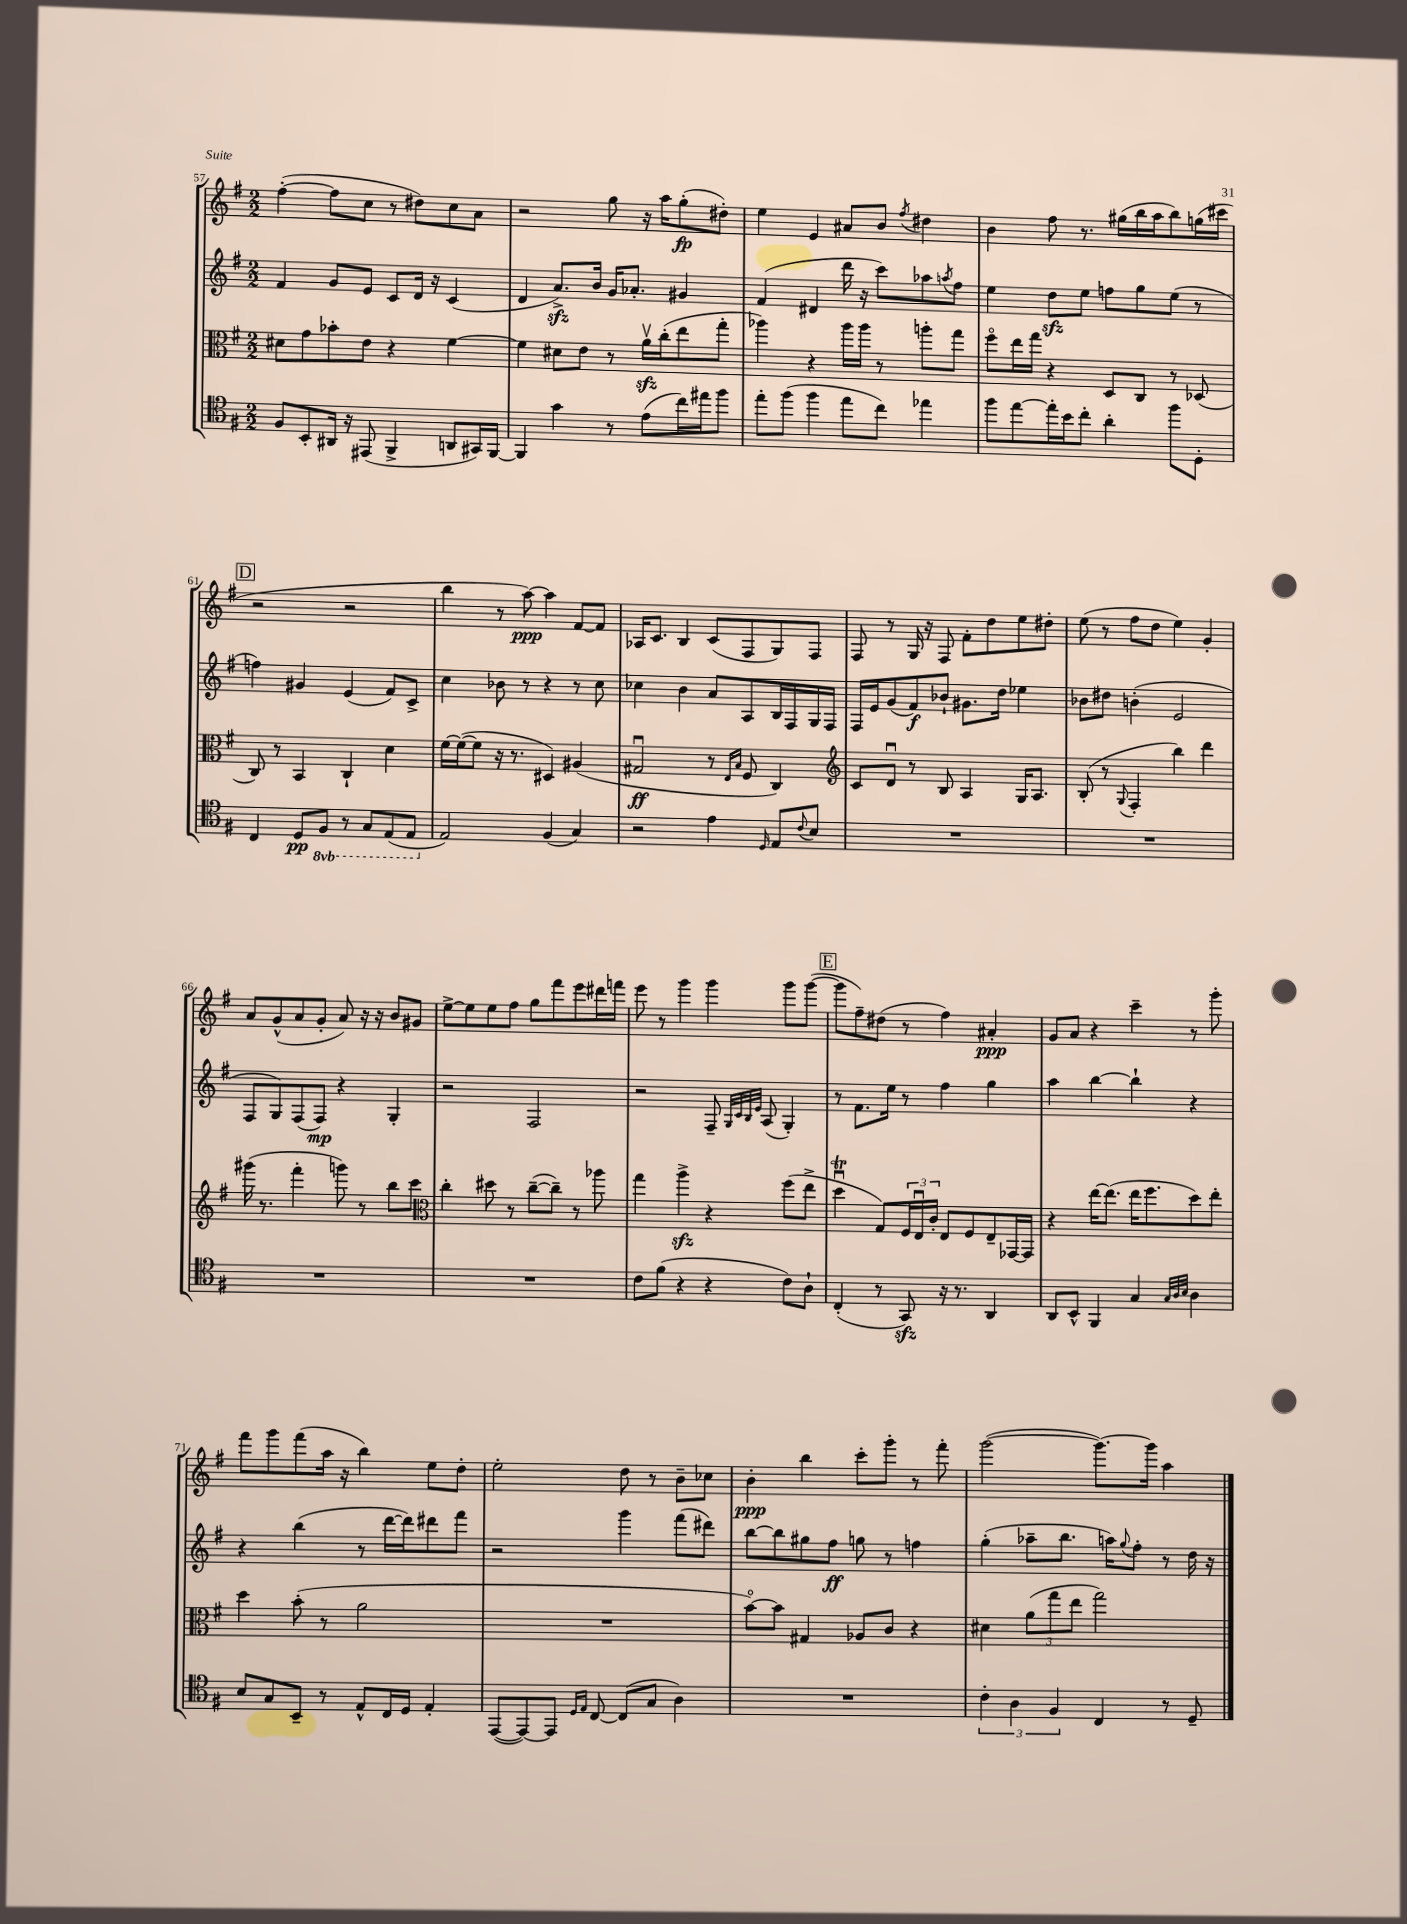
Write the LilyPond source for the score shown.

<<
\new StaffGroup <<
\new Staff = "s0" {
    \clef treble \key g \major \numericTimeSignature \time 2/2
    fis''4~-.( fis''8 c''8 r8 dis''8) c''8 a'8 |
    r2 g''8 r16 a''16 g''8-.\fp( dis''8-.) |
    e''4 e'4 ais'8 b'8 \acciaccatura { fis''8 } dis''4 |
    b'4 fis''8 r8. gis''16( b''16 a''16 b''8) g''16( cis'''16 |
    \mark \markup { \box "D" } r2 r2 |
    b''4 r8 a''8~\ppp) a''4 fis'8~ fis'8 |
    aes16 c'8. b4 c'8( fis8 g8) fis8 |
    fis8 r8 g16 r16 fis8 fis'8-. d''8 e''8 dis''8-. |
    e''8( r8 fis''8 d''8 e''4) g'4-. |
    a'8 g'8-^( a'8 g'8-. a'8) r16 r16 b'8 gis'8 |
    e''8~-> e''8 e''8 fis''8 g''8 fis'''8 e'''8 dis'''16 f'''16 |
    e'''8 r8 g'''4 g'''4 g'''8 g'''8~( |
    \mark \markup { \box "E" } g'''8 fis''8--) dis''8( r8 fis''4) ais'4-.\ppp |
    g'8 a'8 r4 c'''4-- r8 g'''8-. |
    fis'''8 g'''8 fis'''8( a''16 r16 b''4) e''8 d''8-. |
    e''2-. d''8 r8 b'8-- ces''8 |
    b'4-.\ppp b''4 c'''8-. g'''8-. r8 fis'''8-. |
    g'''2~( g'''8.~) g'''16 a''4 \bar "|." |
}
\new Staff = "s1" {
    \clef treble \key g \major \numericTimeSignature \time 2/2
    fis'4 g'8 e'8 c'8 d'16 r16 c'4( |
    d'4 a'8.->\sfz) b'16 g'16 aes'8.-. gis'4 |
    fis'4( dis'4 d'''16 r16 c'''8) aes''8 \acciaccatura { a''8 } fis''8 |
    e''4 d''8\sfz e''8 f''8 g''8 e''8( r8 |
    \mark \markup { \box "D" } f''4) gis'4 e'4( fis'8) c'8-> |
    c''4 bes'8 r8 r4 r8 c''8 |
    ces''4 b'4 a'8 a8 b16 fis16 g16 fis16 |
    fis16 e'16 g'8( fis'8\f) bes'8-! gis'8. d''16 ees''4 |
    bes'8 dis''8 b'4-.( e'2 |
    fis8 g8) fis8( fis8\mp) r4 g4-. |
    r2 fis2 |
    r2 fis8-- \grace { g32 c'32 b32 e'32 } a8( g4-.) |
    \mark \markup { \box "E" } r8 fis'8. e''16 r8 fis''4 g''4 |
    a''4 b''4~ b''4-! r4 |
    r4 b''4( r8 d'''16~ d'''16) dis'''8 fis'''8 |
    r2 g'''4 fis'''8( dis'''8) |
    b''8~ b''8 gis''8 fis''8\ff g''8 r8 f''4 |
    g''4-.( aes''8-- b''8. a''16) \appoggiatura { g''8 } fis''8-. r8 d''16 r16 \bar "|." |
}
\new Staff = "s2" {
    \clef alto \key g \major \numericTimeSignature \time 2/2
    dis'8 g'8 bes'8-. e'8 r4 fis'4~ |
    fis'4 dis'8 e'8 r8 a'16\upbow\sfz c''16-.( e''8 g''8-. |
    aes''4) r4 aes''16 aes''16 r8 a''8-. g''8 |
    fis''8\flageolet e''16 g''16 r4 d8 c8 r8 des8( |
    \mark \markup { \box "D" } c8) r8 b,4 c4-! d'4 |
    fis'16~ fis'16~( fis'8 r16 r8. dis4) ais4( |
    gis2\downbow\ff r8 \grace { e16 b16 } fis8 c4) |
    \clef treble c'8 d'8\downbow r8 b8 a4 g16 a8. |
    b8-.( r8 \appoggiatura { g8 } fis4-. b''4) d'''4 |
    gis'''16( r8. fis'''4-. g'''8) r8 b''8 c'''8 |
    \clef alto c''4-. dis''8 r8 c''8~--( c''8--) r8 aes''8 |
    g''4 a''4->\sfz r4 fis''8( e''8-> |
    \mark \markup { \box "E" } d''4\downbow\trill g8) \tuplet 3/2 { fis16 e16\downbow c'16-. } e8 fis8 e8-- ges,16~ ges,16 |
    r4 e''16~ e''8.( e''16 fis''8. d''8) e''8-. |
    d''4 b'8-.( r8 a'2 |
    R1 |
    b'8~\flageolet) b'8 gis4 aes8 c'8 r4 |
    dis'4 \tuplet 3/2 { a'8( g''8 e''8 } g''2) \bar "|." |
}
\new Staff = "s3" {
    \clef tenor \key g \major \numericTimeSignature \time 2/2 \set Staff.ottavationMarkups = #ottavation-simple-ordinals
    fis8 b,8-. ais,16 r16 eis,8( fis,4-> a,8 gis,16) fis,16~ |
    fis,4 g'4 r8 e'8( c''16) eis''16 fis''8 |
    e''8-. fis''8( fis''4 e''8 c''8) ees''4 |
    fis''8 e''8~ e''16-. b'16 c''8-. a'4-. fis''8 d8-. |
    \mark \markup { \box "D" } c4 d8\pp \ottava #-1 fis,8 r8 g,8 e,8( e,8 \ottava #0 |
    e2) fis4( g4) |
    r2 e'4 \grace { d16 } e8 \appoggiatura { c'8 } b8 |
    R1 |
    R1 |
    R1 |
    R1 |
    c'8 fis'8( r4 r4 c'8) a8-! |
    \mark \markup { \box "E" } c4-.( r8 g,8\sfz) r16 r8. a,4 |
    a,8 b,8-^ fis,4 g4 \grace { g32 a32 b32 } a4 |
    b8 g8 b,8-- r8 e8-^ c16 d16 e4-. |
    e,8~( e,8~) e,8 \grace { d16 e16 } c8~ c8( g8 a4) |
    R1 |
    \tuplet 3/2 { c'4-. a4 fis4 } c4 r8 d8-- \bar "|." |
}
>>
>>
\layout { \context { \Score currentBarNumber = #57 } }
